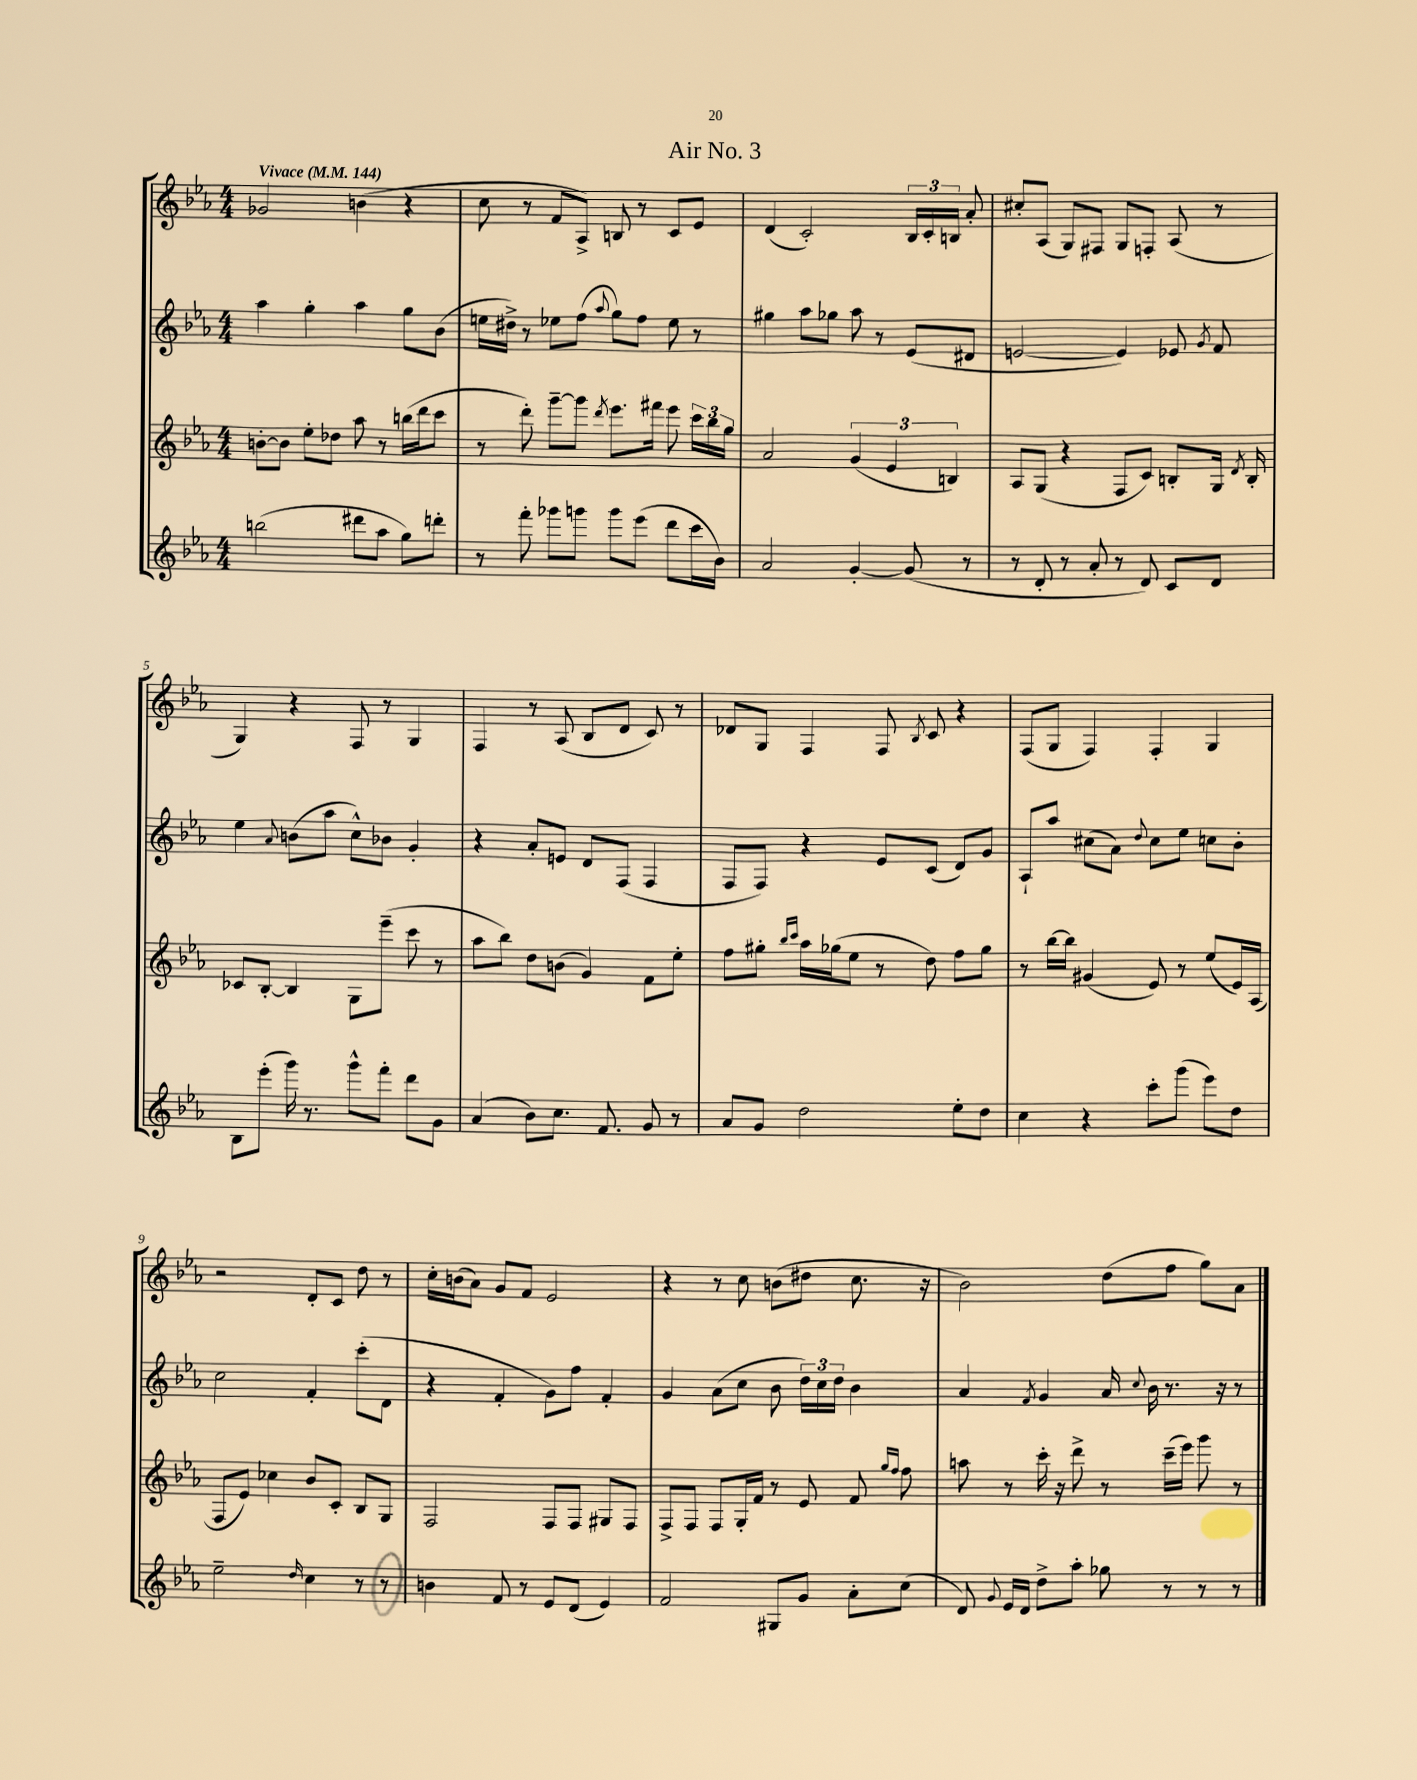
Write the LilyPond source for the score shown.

\header { title = "Air No. 3" }
<<
\new StaffGroup <<
\new Staff = "s0" {
    \clef treble \key ees \major \numericTimeSignature \time 4/4 \tempo "Vivace" 4 = 144
    \autoBeamOff ges'2 b'4( r4 |
    c''8 r8 f'8[ aes8]->) b8 r8 c'8[ ees'8] |
    d'4( c'2-.) \tuplet 3/2 { bes16[ c'16-. b16] } aes'8-. |
    cis''8[-. aes8]( g8[) fis8] g8[ f8]-. aes8( r8 |
    g4) r4 f8 r8 g4 |
    f4 r8 aes8( bes8[ d'8] c'8) r8 |
    des'8[ g8] f4 f8 \acciaccatura { bes8 } c'8 r4 |
    f8[( g8] f4) f4-. g4 |
    r2 d'8[-. c'8] d''8 r8 |
    c''16[-. b'16( aes'8]) g'8[ f'8] ees'2 |
    r4 r8 c''8 b'8[( dis''8] c''8. r16 |
    bes'2) d''8[( f''8] g''8[) aes'8] \bar "|." |
}
\new Staff = "s1" {
    \clef treble \key ees \major \numericTimeSignature \time 4/4
    \autoBeamOff aes''4 g''4-. aes''4 g''8[ bes'8]( |
    e''16[ dis''16]->) r8 ees''8[ f''8]( \appoggiatura { aes''8 } g''8[) f''8] ees''8 r8 |
    gis''4 aes''8[ ges''8] aes''8 r8 ees'8[( dis'8] |
    e'2~ e'4) ees'8 \acciaccatura { g'8 } f'8 |
    ees''4 \appoggiatura { aes'8 } b'8[( aes''8] c''8[-^) bes'8] g'4-. |
    r4 aes'8[-. e'8] d'8[ f8]( f4 |
    f8[ f8]) r4 ees'8[ c'8]( d'8[) g'8] |
    aes8[-! aes''8] cis''8[( aes'8]) \appoggiatura { d''8 } cis''8[ ees''8] c''8[ bes'8]-. |
    c''2 f'4-. c'''8[-.( d'8] |
    r4 f'4-. g'8[) f''8] f'4-. |
    g'4 aes'8[( c''8] bes'8 \tuplet 3/2 { d''16[) c''16 d''16] } bes'4 |
    aes'4 \acciaccatura { f'8 } g'4 aes'16 \appoggiatura { c''8 } bes'16 r8. r16 r8 \bar "|." |
}
\new Staff = "s2" {
    \clef treble \key ees \major \numericTimeSignature \time 4/4
    \autoBeamOff b'8[~-. b'8] ees''8[-. des''8] aes''8 r8 b''16[( d'''16 c'''8] |
    r8 d'''8-.) g'''8[~-- g'''8] \acciaccatura { d'''8 } ees'''8.[ fis'''16] ees'''8 \tuplet 3/2 { c'''16[ bes''16 g''16] } |
    aes'2 \tuplet 3/2 { g'4( ees'4 b4) } |
    aes8[ g8]( r4 f8[ c'8]) b8[-. g16] \acciaccatura { d'8 } b16-. |
    ces'8[ bes8]~-. bes4 g8[ ees'''8]--( c'''8 r8 |
    aes''8[ bes''8]) d''8[ b'8]( g'4) f'8[ ees''8]-. |
    f''8[ gis''8]-. \grace { bes''16[ c'''16] } aes''16[ ges''16( ees''8] r8 d''8) f''8[ ges''8] |
    r8 bes''16[~ bes''16] gis'4( ees'8) r8 ees''8[( ees'16) aes16]( |
    f8[ ees'8]) ces''4 bes'8[ c'8]-. bes8[ g8] |
    f2 f8[ f8] gis8[ f8] |
    f8[-> f8] f8[ g16-. f'16] r8 ees'8 f'8 \grace { g''16[ f''16] } f''8 |
    a''8 r8 c'''16-. r16 d'''8-> r8 c'''16[--( ees'''16]) g'''8 r8 \bar "|." |
}
\new Staff = "s3" {
    \clef treble \key ees \major \numericTimeSignature \time 4/4
    \autoBeamOff b''2( dis'''8[ aes''8] g''8[) d'''8]-. |
    r8 f'''8-. ges'''8[ g'''8] g'''8[ ees'''8]( d'''8[ c'''16 bes'16]) |
    aes'2 g'4~-. g'8( r8 |
    r8 d'8-. r8 aes'8-. r8 d'8) c'8[ d'8] |
    bes8[ ees'''8]-.( g'''16) r8. g'''8[-^ f'''8]-. d'''8[ g'8] |
    aes'4( bes'8[) c''8.] f'8. g'8 r8 |
    aes'8[ g'8] d''2 ees''8[-. d''8] |
    c''4 r4 c'''8[-. g'''8]( ees'''8[) d''8] |
    ees''2-- \grace { d''16 } c''4 r8 r8 |
    b'4 f'8 r8 ees'8[ d'8]( ees'4) |
    f'2 gis8[ g'8] aes'8[-. c''8]( |
    d'8) \appoggiatura { g'8 } ees'16[ d'16] d''8[-> aes''8]-. ges''8 r8 r8 r8 \bar "|." |
}
>>
>>
